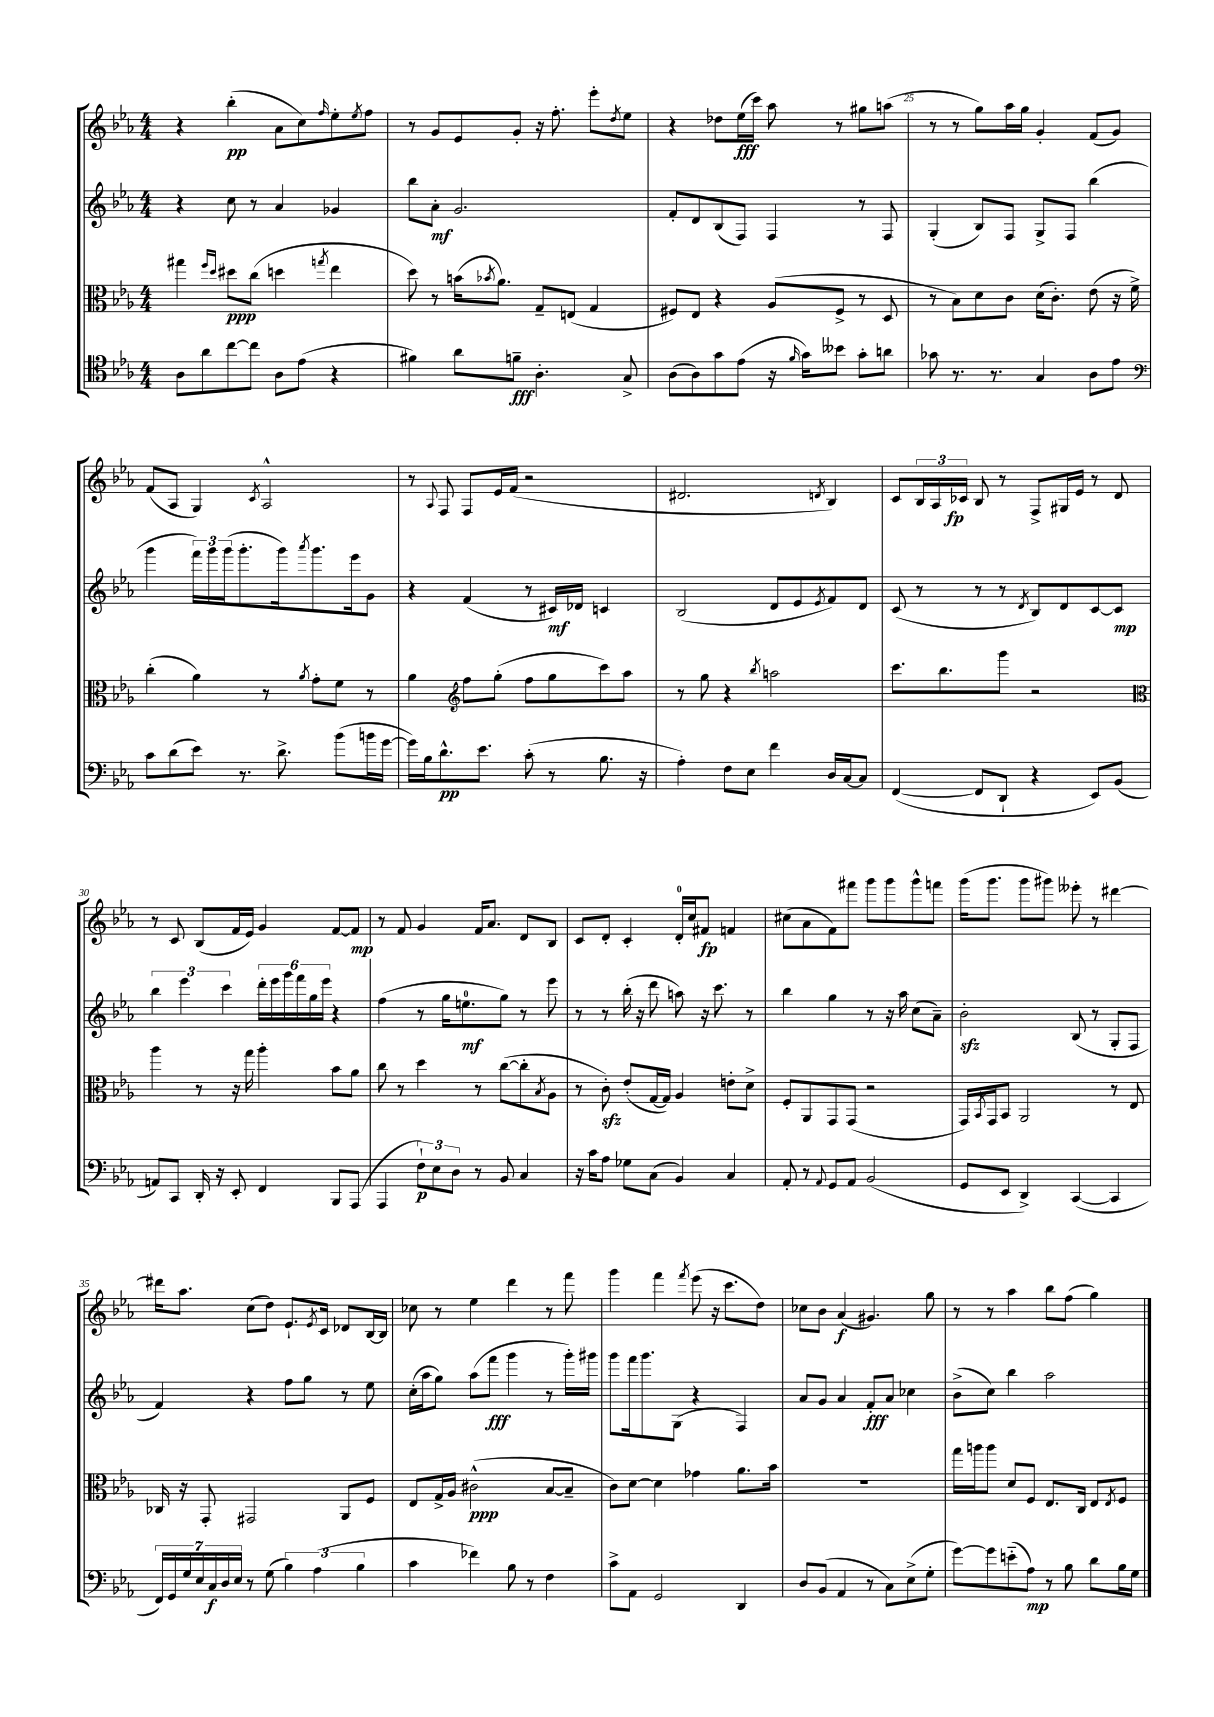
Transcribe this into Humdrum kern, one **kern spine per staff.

**kern	**kern	**kern	**kern
*staff4	*staff3	*staff2	*staff1
*clefC4	*clefC3	*clefG2	*clefG2
*k[b-e-a-]	*k[b-e-a-]	*k[b-e-a-]	*k[b-e-a-]
*M4/4	*M4/4	*M4/4	*M4/4
8A-	4gg#	4r	4r
8a-	.	.	.
.	16qqff	.	.
.	16qqdd	.	.
[8cc	8dd#	8cc	(4bb-'
8cc]	(8cc	8r	.
8A-	4dd	4a-	8a-
(8e-	.	.	8cc)
.	8qgg	.	16qqff
4r	4ee-	4g-	8ee-'
.	.	.	8qee-
.	.	.	8ff
=	=	=	=
4f#)	8dd)	8bb-	8r
.	8r	8a-'	8g
8a-	(16b	2.g	8e-
.	8qb-	.	.
.	8.a-)	.	.
8f~	.	.	8g'
4.A-'	8G~	.	16r
.	.	.	8.ff'
.	(8E	.	.
.	4G	.	8eee-'
.	.	.	8qdd
8G^	.	.	8ee-
=	=	=	=
(8A-	8F#)	8f'	4r
8A-)	8E-	8d	.
8g	4r	(8B-	8dd-
(8e-	.	8F)	(16ee-
.	.	.	16ccc)
16r	(8A-	4F	8aa-
16qqf	.	.	.
16g)	.	.	.
8b--	8F#^	.	8r
8g'	8r	8r	8gg#
8a	8D	8F	(8aa
=	=	=	=
8g-	8r	(4G'	8r
8.r	8B-)	.	8r
.	8d	8B-)	8gg)
8.r	.	.	.
.	8c	8F	16aa-
.	.	.	16gg
4G	(16d	8G^	4g'
.	8.c')	.	.
.	.	8F	.
8A-	(8e-	(4bb-	(8f
8e-	16r	.	8g)
.	16f^)	.	.
=	=	=	=
*clefF4	*	*	*
8c	(4cc'	4ggg	(8f
(8d	.	.	8A-
8e-)	4a-)	24fff)	4G)
.	.	24ggg	.
.	.	(24ggg	.
8.r	.	8.ggg'	.
.	.	.	8qc
.	8r	.	2A-^^
8.d^	.	16ggg)	.
.	8qa-	8qaaa-	.
.	8g'	8.ggg	.
(8b-	8f	.	.
.	.	16eee-	.
16b	8r	8g	.
[16g	.	.	.
=	=	=	=
16g])	4a-	4r	8r
16B-	.	.	.
.	.	.	8qqA-
8.d^^	.	.	8F
*	*clefG2	*	*
.	8ff	(4f	8F
8.e-	.	.	.
.	(8gg'	.	16e-
.	.	.	(16f
(8c'	8ff	8r	2r
8r	8gg	16c#)	.
.	.	16d-	.
8.B-	8ccc)	4c	.
.	8aa-	.	.
16r	.	.	.
=	=	=	=
4A-')	8r	(2B-	2.d#
.	8gg	.	.
8F	4r	.	.
8E-	.	.	.
.	8qbb-	.	.
4f	2aa	8d	.
.	.	8e-	.
.	.	8qe-	8qd
16D	.	8f)	4B-)
[16C	.	.	.
8C]	.	8d	.
=	=	=	=
([4FF	8.ccc	(8c	8c
.	.	8r	24B-
.	.	.	24A-
.	8.bb-	.	.
.	.	.	24c-
8FF]	.	8r	8B-
8DD`	8ggg	8r	8r
.	.	8qd	.
4r	2r	8B-)	8F^
.	.	8d	16G#
.	.	.	16e-
8EE-)	.	[8c	8r
(8BB-	.	8c]	8d
=	=	=	=
*	*clefC3	*	*
8AA)	4aa-	6bb-	8r
8CC	.	.	8c
.	.	6eee-	.
16DD'	8r	.	(8B-
16r	.	.	.
.	.	6ccc	.
8EE-'	16r	.	16f
.	16gg	.	16e-)
4FF	4aa-'	24ddd'	4g
.	.	24eee-	.
.	.	24ggg	.
.	.	24fff	.
.	.	24gg	.
.	.	24eee-	.
8BBB-	8b-	4r	[8f
(8AAA-	8a-	.	8f]
=	=	=	=
4AAA-	8cc	(4ff	8r
.	8r	.	8f
12F`)	4dd	8r	4g
12E-	.	.	.
.	.	16gg	.
12D	.	.	.
.	.	8.ee	.
8r	8r	.	16f
.	.	.	8.a-
8BB-	([8cc	8gg)	.
4C	8cc']	8r	8d
.	8qB-	.	.
.	8A-	8eee-	8B-
=	=	=	=
16r	8r	8r	8c
16c	.	.	.
8A-	8c')	8r	8d'
8G-	(8e-'	(16bb-'	4c'
.	.	16r	.
(8C	[16G	8ddd	.
.	16G])	.	.
4BB-)	4A-	8aa)	16d'
.	.	.	16cc
.	.	16r	8f#
.	.	8.ccc	.
4C	8e'	.	4f
.	8d^	8r	.
=	=	=	=
8AA-'	8F'	4bb-	(8cc#
8r	8AA-	.	8a-
8qqAA-	.	.	.
8GG	8GG	4gg	8f)
8AA-	(8GG	.	8fff#
(2BB-	2r	8r	8ggg
.	.	16r	8ggg
.	.	16aa-	.
.	.	(8cc	8ggg^^
.	.	8a-~)	8fff
=	=	=	=
8GG	16GG)	2b-'	(16ggg
.	8qBB-	.	.
.	16GG	.	8.ggg
8EE-	8BB-	.	.
4DD^)	2AA-	.	8ggg
.	.	.	8ggg#)
([4CC	.	(8B-	8eee--'
.	.	8r	8r
4CC]	8r	8G'	[4ddd#
.	8E-	8F	.
=	=	=	=
28FF)	16C-	4f)	16ddd#]
28GG	.	.	.
.	16r	.	8.aa-
28G	.	.	.
28E-	.	.	.
.	8GG'	.	.
28C	.	.	.
28D	.	.	.
28E-	.	.	.
8r	2GG#	4r	(8cc
(8G	.	.	8dd)
6B-)	.	8ff	8.e-`
.	.	8gg	.
(6A-	.	.	.
.	.	.	8qe-
.	.	.	16c
.	8AA-	8r	8d-
6B-	.	.	.
.	8F	8ee-	[16B-
.	.	.	16B-]
=	=	=	=
4c	8E-	(16cc'	8cc-
.	.	16aa-	.
.	16G^	8gg)	8r
.	16A-	.	.
4f-)	(2c#^^	(8aa-	4ee-
.	.	8fff	.
8B-	.	4ggg	4ddd
8r	.	.	.
4F	[8B-	8r	8r
.	8B-~]	16ggg')	8fff
.	.	16ggg#	.
=	=	=	=
8c^	8c)	8ggg	4ggg
8AA-	[8d	16fff	.
.	.	8.ggg	.
2GG	4d]	.	4fff
.	.	(8G	.
.	.	.	8qfff
.	4g-	4r	(8eee-
.	.	.	16r
.	.	.	8.ccc
4DD	8.a-	4F)	.
.	.	.	8dd)
.	16b-	.	.
=	=	=	=
8D	1r	8a-	8cc-
(8BB-	.	8g	8b-
4AA-	.	4a-	(4a-
8r	.	8f'	4.g#)
8C)	.	8a-	.
(8E-^	.	4cc-	.
8G'	.	.	8gg
=	=	=	=
[8g)	16gg	(8b-^	8r
.	16aa	.	.
8g]	8aa	8cc)	8r
(8e'~	8d	4bb-	4aa-
8A-)	8F	.	.
8r	8.E-	2aa-	8bb-
8B-	.	.	(8ff
.	16C	.	.
8d	8E-	.	4gg)
.	8qE-	.	.
16B-	8F	.	.
16G	.	.	.
==	==	==	==
*-	*-	*-	*-
